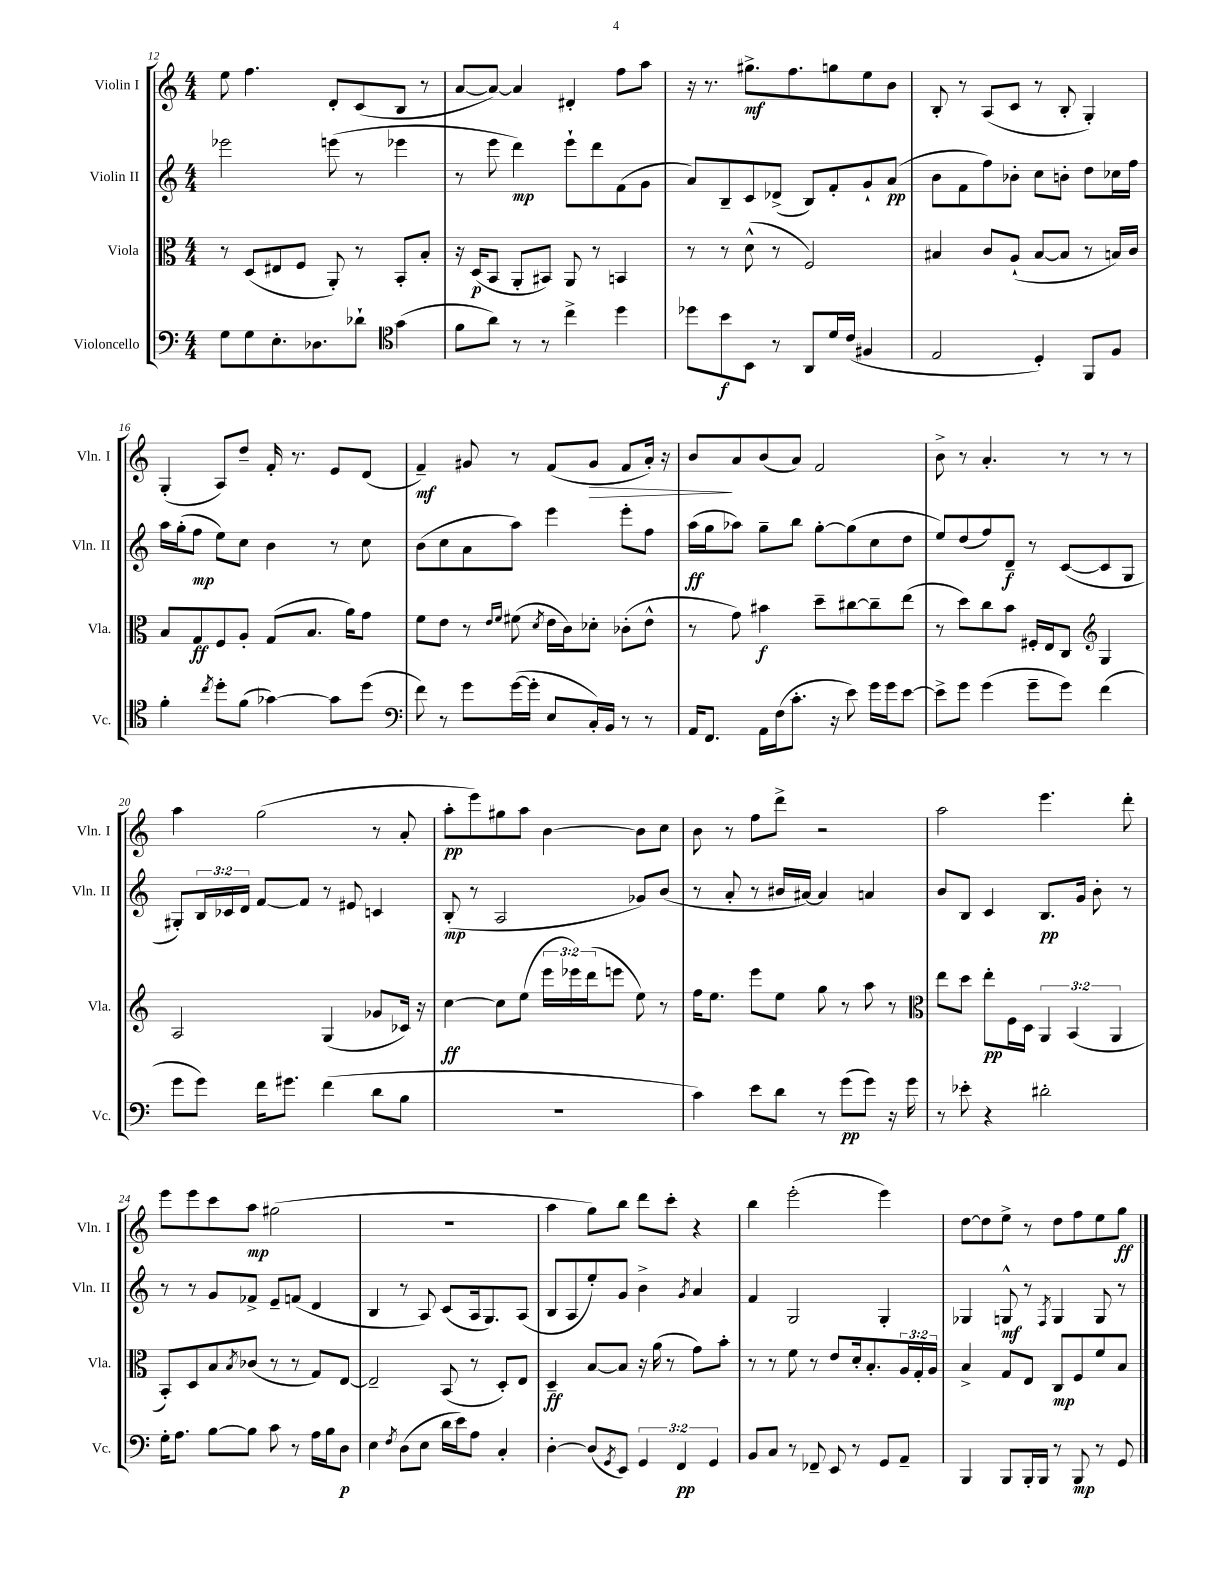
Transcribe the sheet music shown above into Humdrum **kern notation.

**kern	**kern	**kern	**kern
*staff4	*staff3	*staff2	*staff1
*clefF4	*clefC3	*clefG2	*clefG2
*k[]	*k[]	*k[]	*k[]
*M4/4	*M4/4	*M4/4	*M4/4
8G	8r	2eee-	8ee
8G	(8D	.	4.ff
8.E'	8E#	.	.
.	8F	.	.
8.D-	.	.	.
.	8AA')	(8eee	8d'
8d-`	8r	8r	(8c
*clefC4	*	*	*
(4g	8BB'	4eee-	8B
.	8B'	.	8r
=	=	=	=
8f	16r	8r	[8a
.	(16D	.	.
8a)	8BB	8eee	8a_)
8r	8AA'	4ddd)	4a]
8r	8BB#)	.	.
4cc^	8AA	8eee`	4d#'
.	8r	8ddd	.
4dd	4BB	(8f	8ff
.	.	8g	8aa
=	=	=	=
8dd-	8r	8a)	16r
.	.	.	8.r
8b	8r	8B~	.
8BB	(8d^^	8c	8.gg#^
8r	8r	(8d-^	.
.	.	.	8.ff
8AA	2F)	8B)	.
16d	.	8f'	8gg
(16c	.	.	.
4F#	.	8g`	8ee
.	.	(8a	8b
=	=	=	=
2E	4B#	8b	8B'
.	.	8f	8r
.	8c	8ff)	(8A
.	(8A`	8b-'	8c
4D')	[8B#	8cc	8r
.	8B#]	8b'	8B'
8FF	8r	8dd	4G')
8F	16B)	16cc-	.
.	16c	16ff	.
=	=	=	=
4f'	8B	16aa	(4G'
.	.	(16gg'	.
.	8G	8ff	.
8qcc	.	.	.
8dd'	8F	8ee)	8A)
(8f	8A'	8cc	8dd~
[4g-)	(8G	4b	16f'
.	.	.	8.r
.	8.B	.	.
8g-]	.	8r	8e
.	16a)	.	.
(8dd	8g	8cc	(8d
=	=	=	=
*clefF4	*	*	*
8f)	8f	(8b	4f~)
8r	8e	8cc	.
8g	8r	8a	8g#
.	16qqe	.	.
.	16qqf	.	.
([16g	(8f#	8aa)	8r
16g']	.	.	.
.	8qd	.	.
8E	16e	4eee	(8f
.	16c)	.	.
16C')	8d-'	.	8g#
16BB	.	.	.
8r	(8c-'	8eee'	8f
8r	8e^^	8ff	16a')
.	.	.	16r
=	=	=	=
16AA	8r	(16aa	8b
8.FF	.	16gg	.
.	8g)	8aa-)	8a
16AA	4b#	8gg~	(8b
(16F	.	.	.
8.c'	.	8bb	8a)
.	8dd~	[8gg'	2f
16r	.	.	.
8e)	[8cc#	(8gg]	.
16g	8cc#~]	8cc	.
16g	.	.	.
[8e	(8ee	8dd	.
=	=	=	=
8e^]	8r	8ee)	8b^
8g	8dd)	(8dd	8r
(4g	8cc	8ff)	4.a'
.	8b	8d~	.
8g~	16F#'	8r	.
.	16E	.	.
8g)	8C	([8c	8r
*	*clefG2	*	*
(4f	4G	8c]	8r
.	.	8G	8r
=	=	=	=
8g	2A	8G#')	4aa
8g)	.	24B	.
.	.	24c-	.
.	.	24d	.
16f	.	[8f	(2gg
8.g#	.	.	.
.	.	8f]	.
(4f	(4G	8r	.
.	.	8e#	.
8d	8g-	4c	8r
8B	16c-)	.	8a'
.	16r	.	.
=	=	=	=
1r	[4cc	(8B'	8aa'
.	.	8r	8eee)
.	8cc]	2A	8gg#
.	(8ee	.	8aa
.	24eee	.	[4b
.	24eee-)	.	.
.	(24ddd	.	.
.	8eee	.	.
.	8ee)	8g-)	8b]
.	8r	(8b	8cc
=	=	=	=
4c)	16ff	8r	8b
.	8.ee	.	.
.	.	8a'	8r
8e	8eee	8r	8ff
8d	8ee	16b#	8ddd^
.	.	[16a#)	.
8r	8gg	4a#]	2r
(8g	8r	.	.
8g)	8aa	4a	.
16r	8r	.	.
16g	.	.	.
=	=	=	=
*	*clefC3	*	*
8r	8ee	8b	2aa
8e-'	8dd	8B	.
4r	8ee'	4c	.
.	16F	.	.
.	16D	.	.
2d#'	6AA	8.B	4.eee
.	(6BB	.	.
.	.	16g	.
.	.	8b'	.
.	6AA	.	.
.	.	8r	8ddd'
=	=	=	=
16G'	8BB')	8r	8eee
8.A	.	.	.
.	8D	8r	8eee
[8B	8B	8g	8ccc
.	8qB	.	.
8B]	(8c-	8f-^	8aa
8c	8r	8e~	(2gg#
8r	8r	(8f	.
16A	8G)	4d	.
16B	.	.	.
8D	[8E	.	.
=	=	=	=
4E	2E~]	4B	1r
8qF	.	.	.
(8D	.	8r	.
8E	.	8A)	.
16d	(8BB	(8c	.
16e)	.	.	.
8A	8r	16A	.
.	.	8.G)	.
4C'	8D')	.	.
.	8E	(8A	.
=	=	=	=
[4D'	4D~	8B	4aa
.	.	8A	.
(8D]	[8B	8ee')	8gg)
8qGG	.	.	.
8EE)	8B]	8g	8bb
6GG	16r	4b^	8ddd
.	(16a	.	.
.	8r	.	8ccc'
6FF	.	.	.
.	.	8qg	.
.	8g)	4a	4r
6GG	.	.	.
.	8b'	.	.
=	=	=	=
8BB	8r	4f	4bb
8C	8r	.	.
8r	8f	2G	(2eee'
8FF-~	8r	.	.
8EE	8e	.	.
8r	16d'	.	.
.	8.B'	.	.
8GG	.	4G'	4eee)
8AA~	24A	.	.
.	24G'	.	.
.	24A	.	.
=	=	=	=
4BBB	4B^	4G-	[8dd
.	.	.	8dd]
8BBB	8G	8G^^	8ee^
16BBB'	8E	8r	8r
16BBB	.	.	.
.	.	8qF	.
8r	8C	4G	8dd
8BBB	8F	.	8ff
8r	8f	8G	8ee
8GG	8B	8r	8gg
==	==	==	==
*-	*-	*-	*-
